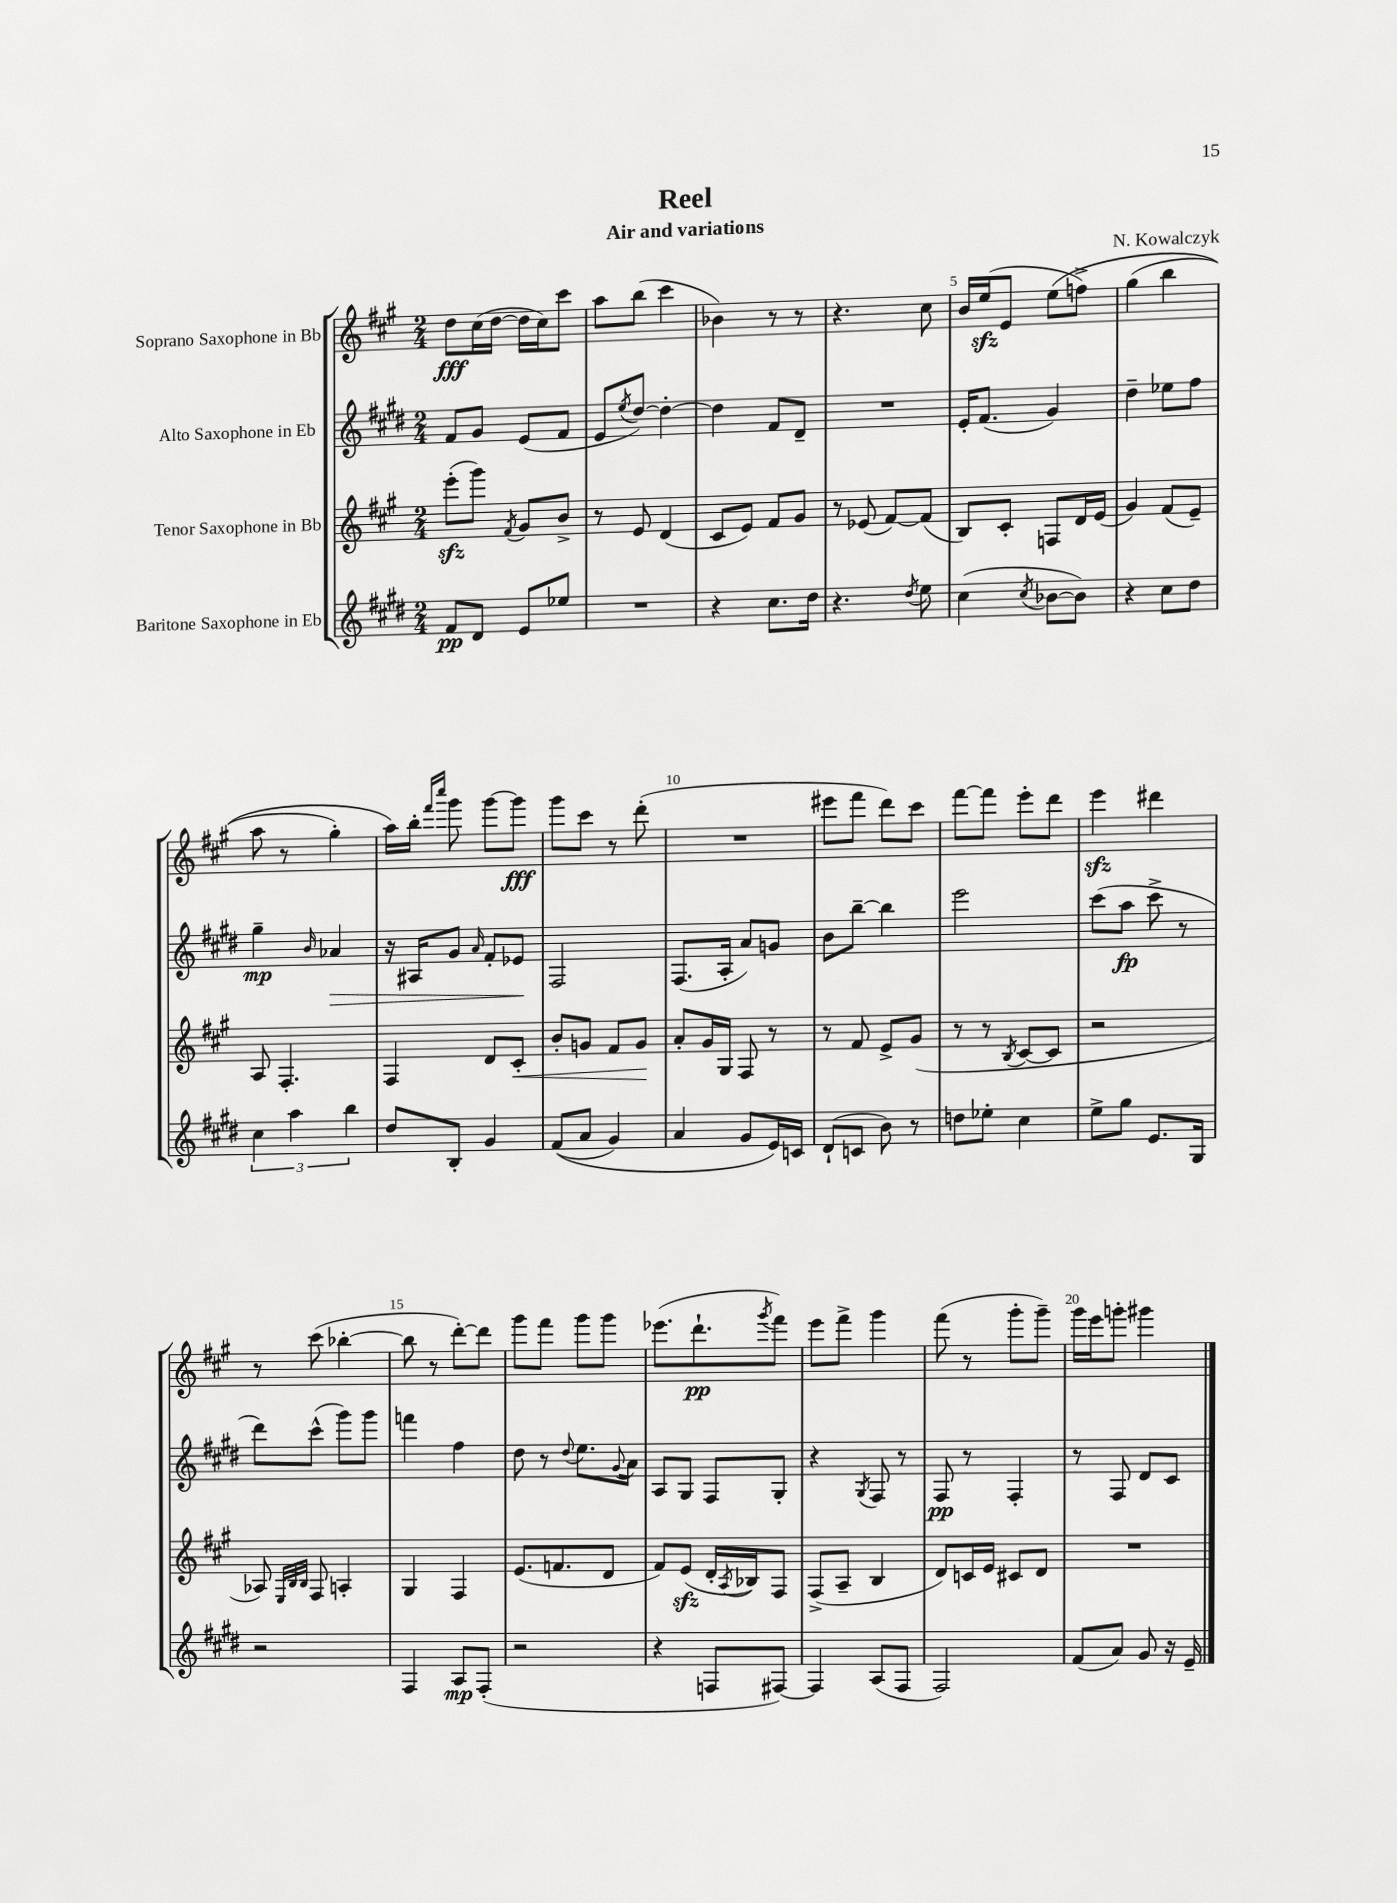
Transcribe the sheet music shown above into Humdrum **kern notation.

**kern	**kern	**kern	**kern
*staff4	*staff3	*staff2	*staff1
*clefG2	*clefG2	*clefG2	*clefG2
*k[f#c#g#d#]	*k[f#c#g#]	*k[f#c#g#d#]	*k[f#c#g#]
*M2/4	*M2/4	*M2/4	*M2/4
8f#	(8eee'	8f#	8dd
8d#	8ggg#)	8g#	(16cc#
.	.	.	[16dd
.	8qf#	.	.
8e	8g#	(8e	16dd]
.	.	.	16cc#)
8ee-	8b^	8f#	8ccc#
=	=	=	=
2r	8r	8e	8aa
.	.	8qee	.
.	8e	[8dd#)	(8bb
.	(4d	4dd#'_	4ccc#
=	=	=	=
4r	8c#	4dd#]	4b-)
.	8e)	.	.
8.cc#	8f#	8f#	8r
.	8g#	8d#~	8r
16dd#	.	.	.
=	=	=	=
4.r	8r	2r	4.r
.	(8e-	.	.
.	[8f#)	.	.
8qdd#	.	.	.
8ee	(8f#]	.	8cc#
=	=	=	=
(4cc#	8B)	16e'	16b
.	.	(8.f#	(16ee
.	8c#'	.	8e
8qcc#	.	.	.
[8b-	8F	4g#)	&(8ee
8b-])	16d	.	8ff^)
.	(16e	.	.
=	=	=	=
4r	4g#)	4dd#~	(4gg#
8cc#	(8f#	8ee-	4bb
8dd#	8e~)	8ff#	.
=	=	=	=
6cc#	8A	4gg#~	8aa
.	4.F#'	.	8r
6aa	.	.	.
.	.	16qqb	.
.	.	4a-	4gg#')
6bb	.	.	.
=	=	=	=
8dd#	4F#	16r	16aa&)
.	.	16A#	16bb'
.	.	.	16qqfff#
.	.	.	16qqcccc#
8B'	.	8g#	8ggg#
.	.	16qqa	.
4g#	8d	8f#'	[8ggg#
.	8c#'	8e-	8ggg#]
=	=	=	=
&((8f#	8b'	2F#	8ggg#
8a	8g	.	8ccc#
4g#)	8f#	.	8r
.	8g	.	(8ddd'
=	=	=	=
4a	8a'	(8.F#	2r
.	16g#	.	.
.	16G#	16A'	.
8g#	8F#	8a)	.
16e&)	8r	8g	.
16c	.	.	.
=	=	=	=
(8d#`	8r	8b	8eee#
8c	8f#	[8bb~	8fff#
8b)	8e^	4bb]	8ddd)
8r	(8g#	.	8ccc#
=	=	=	=
8dd	8r	2eee	[8fff#
8ee-'	8r	.	8fff#]
.	8qB	.	.
4cc#	[8c#	.	8eee'
.	8c#]	.	8ddd
=	=	=	=
8ee^	2r	(8ccc#	4eee
8gg#	.	8aa	.
8.e	.	8ccc#^	4ddd#
.	.	8r	.
16G#	.	.	.
=	=	=	=
2r	8A-)	8ddd#)	8r
.	32qqE	.	.
.	32qqB	.	.
.	32qqB	.	.
.	8F#	(8ccc#^^	(8ccc#
.	4A'	8ggg#)	[4bb-'
.	.	8ggg#	.
=	=	=	=
4F#	4G#	4fff	8bb-]
.	.	.	8r
8A	4F#	4ff#	[8ddd')
(8F#'	.	.	8ddd]
=	=	=	=
2r	(8.e	8dd#	8ggg#
.	.	8r	8fff#
.	8.f	.	.
.	.	8qqdd#	.
.	.	8.ee	8ggg#
.	8d	.	8ggg#
.	.	8qqg#	.
.	.	16a	.
=	=	=	=
4r	8f#)	8A	(8.eee-
.	(8e	8G#	.
.	.	.	8.ddd`
8F	16d'	8F#	.
.	8qA	.	.
.	16B-)	.	.
.	.	.	8qggg#
[8F#)	8F#	8G#'	8fff#)
=	=	=	=
4F#]	(8F#^	4r	8eee
.	8A~	.	8fff#^
.	.	8qG#	.
(8A	4B	8F#	4ggg#
8F#	.	8r	.
=	=	=	=
2F#)	8d)	8F#	(8fff#
.	16c	8r	8r
.	16e	.	.
.	8c#	4F#'	8ggg#'
.	8d	.	8ggg#~)
=	=	=	=
(8f#	2r	8r	16ggg#
.	.	.	16eee
8a)	.	8F#	8ggg'
8g#	.	8d#	4ggg#
16r	.	8c#	.
16e~	.	.	.
==	==	==	==
*-	*-	*-	*-
